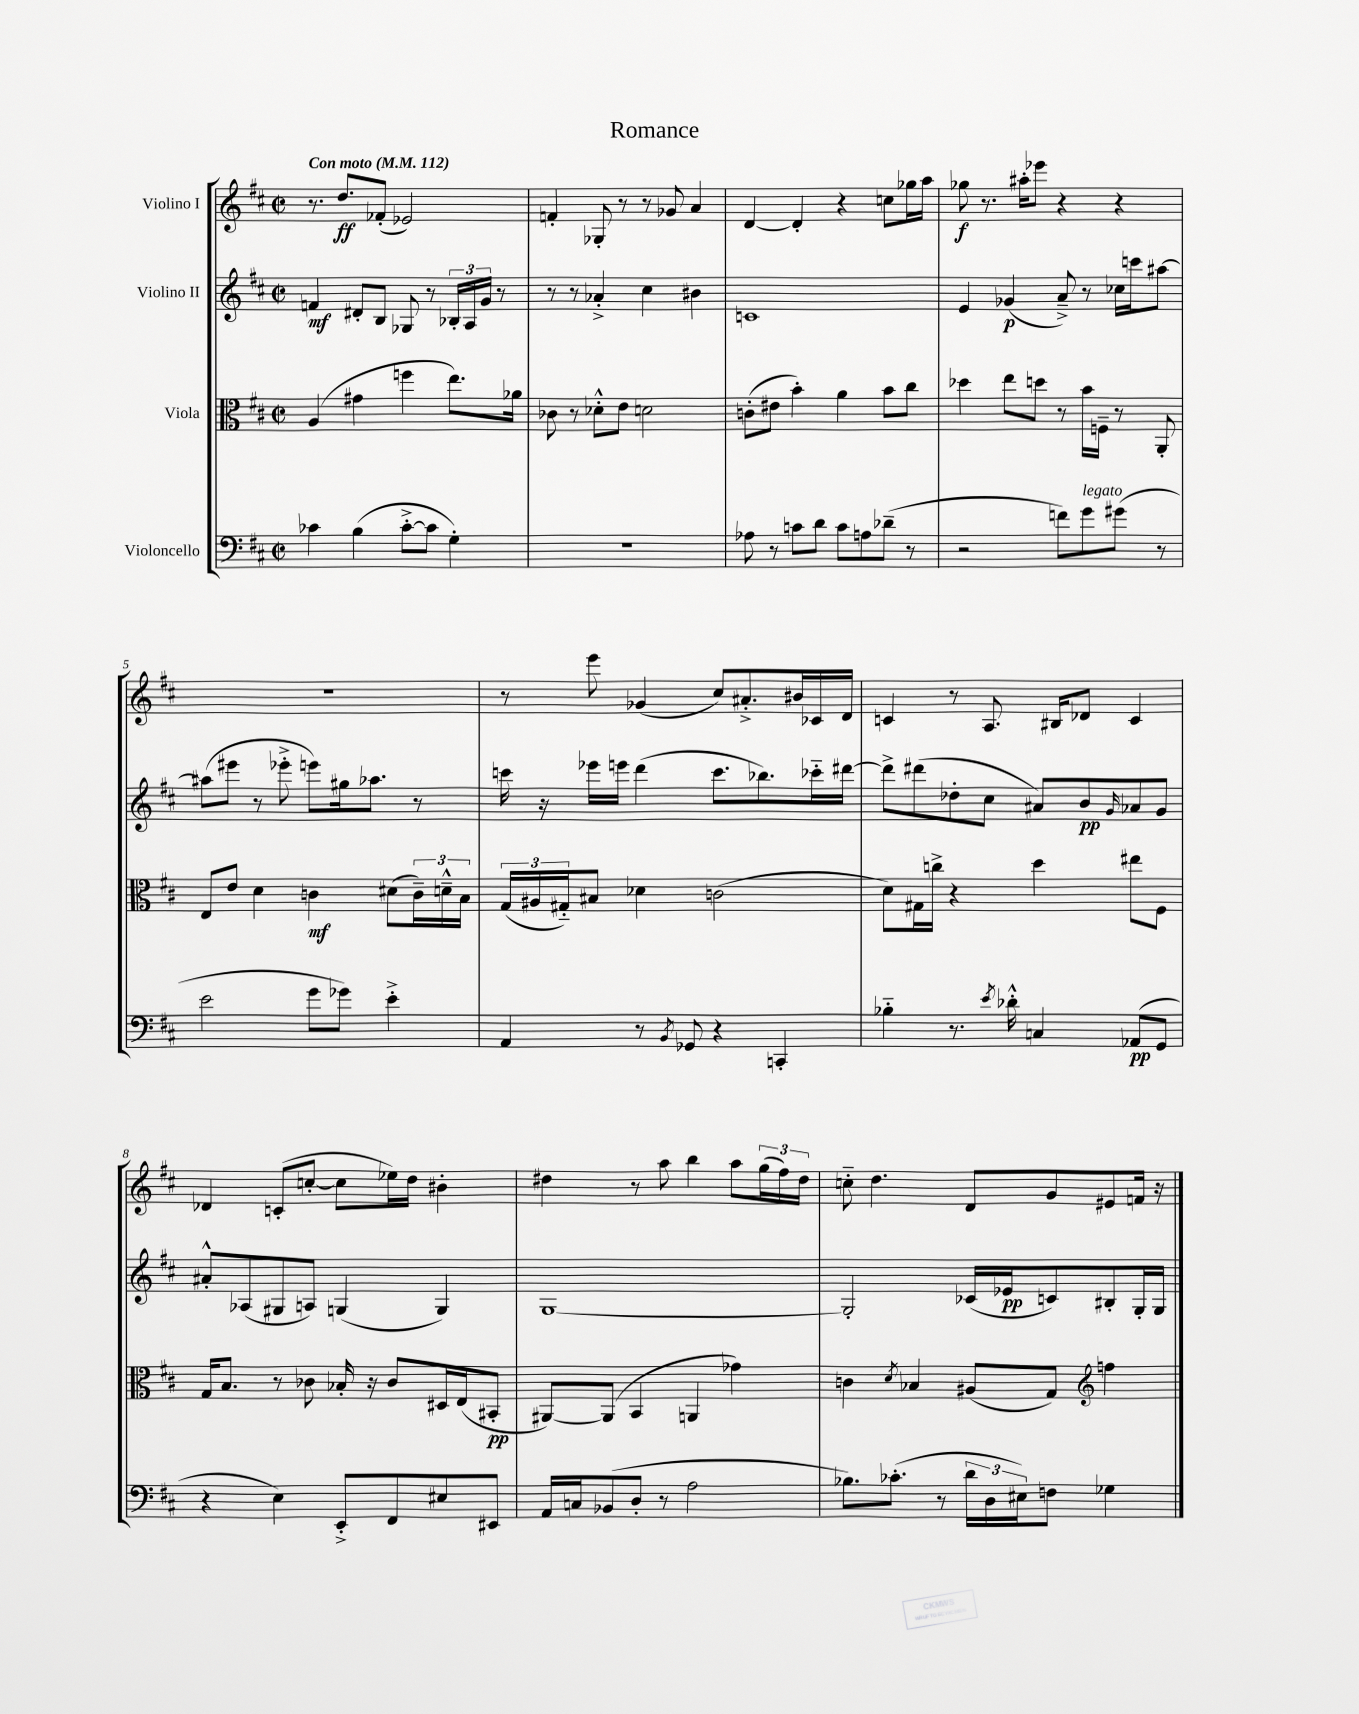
\header { title = "Romance" }
<<
\new StaffGroup <<
\new Staff = "s0" \with { instrumentName = "Violino I" } {
    \clef treble \key d \major \defaultTimeSignature \time 2/2 \tempo "Con moto" 4 = 112
    r8. d''8.\ff fes'8-.( ees'2) |
    f'4-. ges8-. r8 r8 ges'8 a'4 |
    d'4~ d'4-. r4 c''8 ges''16 a''16 |
    ges''8\f r8. ais''16-. ees'''8 r4 r4 |
    R1 |
    r8 e'''8 ges'4( cis''8) ais'8.-.-> bis'16 ces'16 d'16 |
    c'4 r8 a8. bis16 des'8 c'4 |
    des'4 c'8-.( c''8~-. c''8 ees''16) d''16 bis'4-. |
    dis''4 r8 a''8 b''4 a''8 \tuplet 3/2 { g''16( fis''16) dis''16 } |
    c''8-_ d''4. d'8 g'8 eis'8 f'16 r16 \bar "|." |
}
\new Staff = "s1" \with { instrumentName = "Violino II" } {
    \clef treble \key d \major \defaultTimeSignature \time 2/2
    f'4\mf dis'8-. b8 ges8 r8 \tuplet 3/2 { bes16-. a16 g'16 } r8 |
    r8 r8 aes'4-.-> cis''4 bis'4 |
    c'1 |
    e'4 ges'4\p( a'8--->) r8 ces''16 c'''16 ais''8~ |
    ais''8( eis'''8 r8 ees'''8-.-> e'''8) gis''16 aes''8. r8 |
    c'''16 r16 ees'''16 e'''16 d'''4( c'''8. bes''8.) ces'''16-_ dis'''16~ |
    dis'''8-> dis'''8( des''8-. cis''8 ais'8) b'8\pp \grace { g'16 } aes'8 g'8 |
    ais'8-.-^ aes8( gis8 a8) g4( g4) |
    g1~ |
    g2-. ces'16( ees'16\pp c'8) bis8-. g16-. g16 \bar "|." |
}
\new Staff = "s2" \with { instrumentName = "Viola" } {
    \clef alto \key d \major \defaultTimeSignature \time 2/2
    a4( gis'4 f''4 e''8.) aes'16 |
    ces'8 r8 des'8-.-^ e'8 d'2 |
    c'8-.( eis'8 b'4-.) a'4 b'8 cis''8 |
    des''4 e''8 d''8 r8 b'16 f16-- r8 a,8-. |
    e8 e'8 d'4 c'4\mf dis'8( \tuplet 3/2 { c'16--) d'16---^ b16 } |
    \tuplet 3/2 { g16( ais16 gis16-_) } bis8 des'4 c'2( |
    d'8) gis16 c''16-> r4 d''4 eis''8 fis8 |
    g16 b8. r8 ces'8 bes16-. r16 ces'8 dis16 e16( bis,8-.\pp |
    ais,8~) ais,8( b,4 a,4 ges'4) |
    c'4 \acciaccatura { d'8 } bes4 ais8( g8) \clef treble f''4 \bar "|." |
}
\new Staff = "s3" \with { instrumentName = "Violoncello" } {
    \clef bass \key d \major \defaultTimeSignature \time 2/2
    ces'4 b4( ces'8~-.-> ces'8 g4-.) |
    r1 |
    aes8 r8 c'8 d'8 c'8 a8 des'8--( r8 |
    r2 f'8) g'8^\markup { \italic "legato" } gis'8( r8 |
    e'2 g'8 ges'8) e'4-.-> |
    a,4 r8 \acciaccatura { b,8 } ges,8 r4 c,4-. |
    bes4-_ r8. \acciaccatura { e'8 } des'16-.-^ c4 aes,8\pp( g,8 |
    r4 e4) e,8-.-> fis,8 eis8 eis,8 |
    a,16 c16 bes,8( d8-. r8 a2 |
    bes8.) ces'8.-.( r8 \tuplet 3/2 { d'16 d16 eis16) } f8 ges4 \bar "|." |
}
>>
>>
